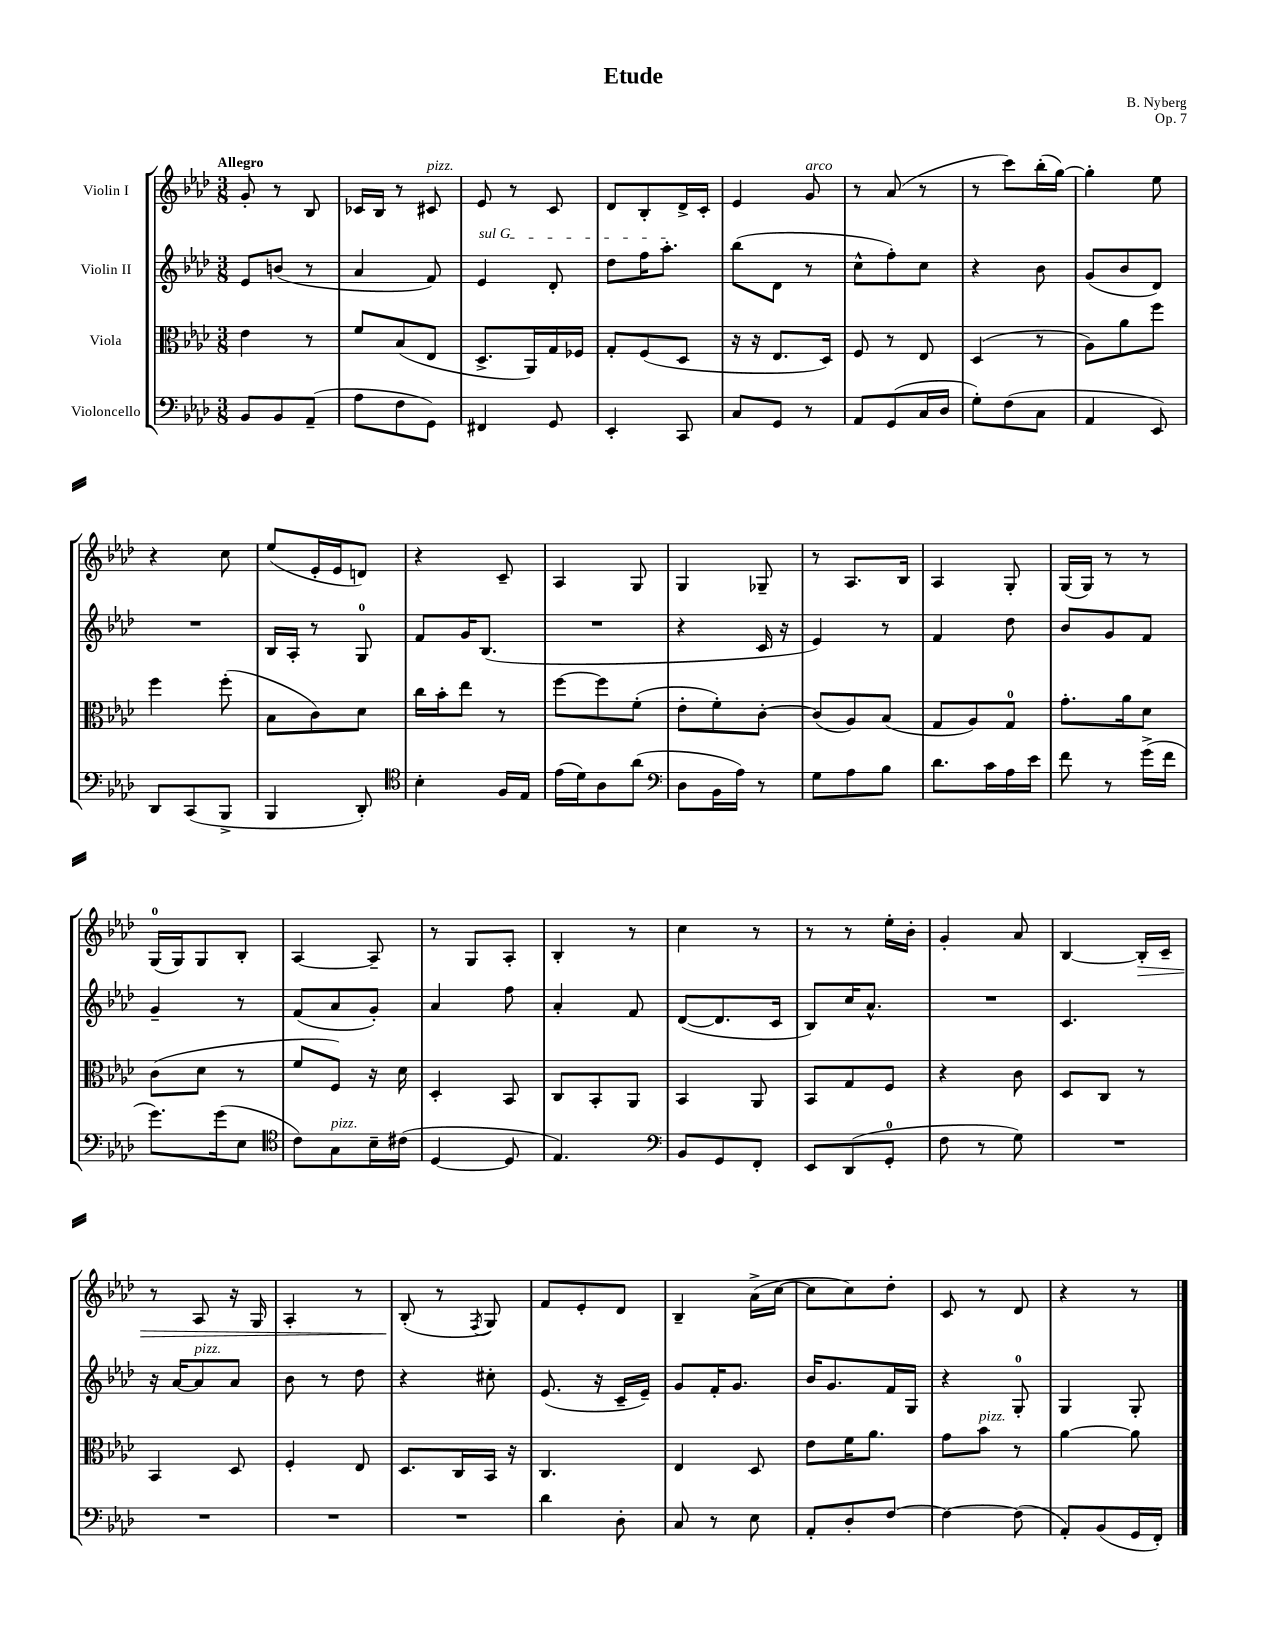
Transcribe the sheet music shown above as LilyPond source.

\header { title = "Etude" composer = "B. Nyberg" opus = "Op. 7" }
<<
\new StaffGroup <<
\new Staff = "s0" \with { instrumentName = "Violin I" } {
    \clef treble \key aes \major \numericTimeSignature \time 3/8 \tempo "Allegro"
    g'8-. r8 bes8 |
    ces'16 bes16 r8 cis'8^\markup { \italic "pizz." } |
    ees'8 r8 c'8 |
    des'8 bes8-. des'16-> c'16-. |
    ees'4 g'8^\markup { \italic "arco" } |
    r8 aes'8( r8 |
    r8 c'''8) bes''16-.( g''16~) |
    g''4-. ees''8 |
    r4 c''8 |
    ees''8( ees'16-. ees'16 d'8) |
    r4 c'8-- |
    aes4 g8 |
    g4 ges8-- |
    r8 aes8. bes16 |
    aes4 g8-. |
    g16( g16) r8 r8 |
    g16-0( g16) g8 bes8-. |
    aes4~ aes8-- |
    r8 g8 aes8-. |
    bes4-. r8 |
    c''4 r8 |
    r8 r8 ees''16-. bes'16-. |
    g'4-. aes'8 |
    bes4~ bes16-.\> c'16-- |
    r8 aes8 r16 g16 |
    aes4-. r8 |
    bes8-.\!( r8 \acciaccatura { f8 } g8) |
    f'8 ees'8-. des'8 |
    bes4-- aes'16->( c''16~ |
    c''8 c''8) des''8-. |
    c'8 r8 des'8 |
    r4 r8 \bar "|." |
}
\new Staff = "s1" \with { instrumentName = "Violin II" } {
    \clef treble \key aes \major \numericTimeSignature \time 3/8
    ees'8 b'8( r8 |
    aes'4 f'8) |
    \once \override TextSpanner.bound-details.left.text = \markup { \italic "sul G" } ees'4\startTextSpan des'8-. |
    des''8 f''16 aes''8.-.\stopTextSpan |
    bes''8( des'8 r8 |
    c''8-^ f''8-.) c''8 |
    r4 bes'8 |
    g'8( bes'8 des'8) |
    R4. |
    bes16 aes16-. r8 g8-0 |
    f'8 g'16 bes8.( |
    R4. |
    r4 c'16 r16 |
    ees'4) r8 |
    f'4 des''8 |
    bes'8 g'8 f'8 |
    g'4-- r8 |
    f'8( aes'8 g'8-.) |
    aes'4 f''8 |
    aes'4-. f'8 |
    des'8~( des'8. c'16 |
    bes8) c''16 aes'8.-^ |
    R4. |
    c'4. |
    r16 aes'16~ aes'8^\markup { \italic "pizz." } aes'8 |
    bes'8 r8 des''8 |
    r4 cis''8-. |
    ees'8.( r16 c'16-- ees'16--) |
    g'8 f'16-. g'8. |
    bes'16 g'8. f'16 g16 |
    r4 g8-0-. |
    g4 g8-. \bar "|." |
}
\new Staff = "s2" \with { instrumentName = "Viola" } {
    \clef alto \key aes \major \numericTimeSignature \time 3/8
    ees'4 r8 |
    f'8 bes8( ees8 |
    des8.-> aes,16) g16 fes16 |
    g8-. f8( des8 |
    r16 r16 ees8. des16) |
    f8 r8 ees8 |
    des4( r8 |
    aes8) aes'8 f''8 |
    f''4 f''8-.( |
    bes8 c'8) des'8 |
    c''16 bes'16-. ees''8 r8 |
    f''8~ f''8 f'8-.( |
    ees'8-. f'8-.) c'8~-. |
    c'8( aes8) bes8( |
    g8 aes8) g8-0 |
    g'8.-. aes'16 des'8 |
    c'8( des'8 r8 |
    f'8 f8) r16 des'16 |
    des4-. bes,8 |
    c8 bes,8-. aes,8 |
    bes,4 aes,8 |
    bes,8 g8 f8 |
    r4 c'8 |
    des8 c8 r8 |
    bes,4 des8 |
    f4-. ees8 |
    des8. c16 bes,16 r16 |
    c4. |
    ees4 des8 |
    ees'8 f'16 aes'8. |
    g'8 bes'8^\markup { \italic "pizz." } r8 |
    aes'4~ aes'8 \bar "|." |
}
\new Staff = "s3" \with { instrumentName = "Violoncello" } {
    \clef bass \key aes \major \numericTimeSignature \time 3/8
    bes,8 bes,8 aes,8--( |
    aes8 f8 g,8) |
    fis,4 g,8 |
    ees,4-. c,8 |
    c8 g,8 r8 |
    aes,8 g,8( c16 des16 |
    g8-.) f8( c8 |
    aes,4 ees,8) |
    des,8 c,8( bes,,8-> |
    bes,,4 des,8-.) |
    \clef tenor bes4-. f16 ees16 |
    ees'16( des'16) aes8 aes'8( |
    \clef bass des8 bes,16 aes16) r8 |
    g8 aes8 bes8 |
    des'8. c'16 aes16 ees'16 |
    f'8 r8 g'16->( f'16 |
    g'8.) g'16( ees8 |
    \clef tenor c'8) g8^\markup { \italic "pizz." } bes16-- cis'16( |
    des4~ des8 |
    ees4.) |
    \clef bass bes,8 g,8 f,8-. |
    ees,8 des,8( g,8-0-. |
    f8 r8 g8) |
    R4. |
    R4. |
    R4. |
    R4. |
    des'4 des8-. |
    c8 r8 ees8 |
    aes,8-. des8-. f8~ |
    f4~ f8( |
    aes,8-.) bes,8( g,16 f,16-.) \bar "|." |
}
>>
>>
\layout { \context { \Score \remove "Bar_number_engraver" } }
